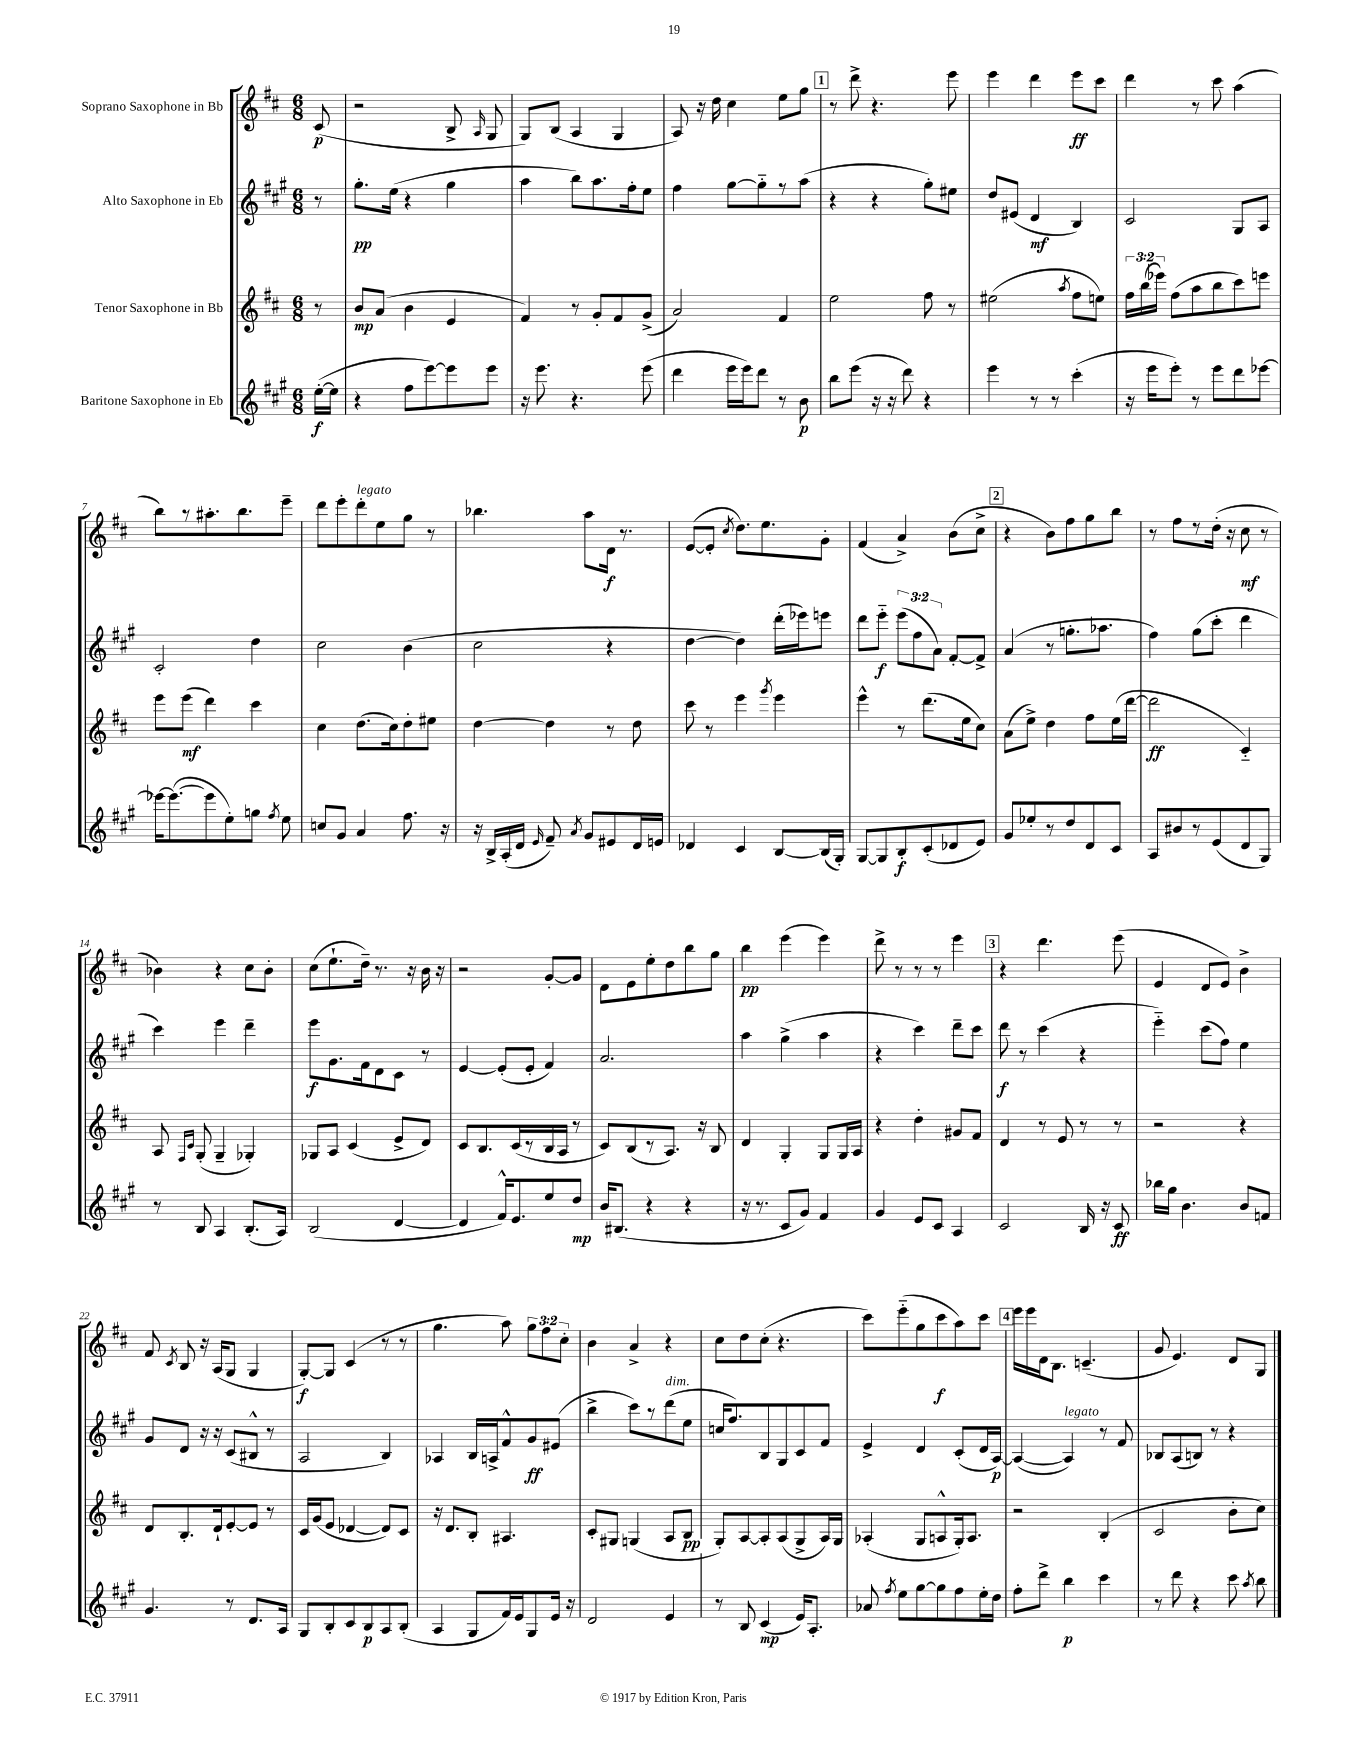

**kern	**kern	**kern	**kern
*staff4	*staff3	*staff2	*staff1
*clefG2	*clefG2	*clefG2	*clefG2
*k[f#c#g#]	*k[f#c#]	*k[f#c#g#]	*k[f#c#]
*M6/8	*M6/8	*M6/8	*M6/8
([16ee'	8r	8r	(8c#
16ee]	.	.	.
=	=	=	=
4r	8b	8.gg#'	2r
.	(8a	.	.
.	.	(16ee	.
8ff#	4b	4r	.
[8eee)	.	.	.
8eee]	4e	4gg#	8B^
.	.	.	16qqA
8eee	.	.	8G
=	=	=	=
16r	4f#)	4aa	8G)
8.eee	.	.	.
.	.	.	(8B
4.r	8r	8bb)	4A
.	8g'	8.aa	.
.	8f#	.	4G
.	.	16ff#'	.
(8eee	(8g^	8ee	.
=	=	=	=
4ddd	2a)	4ff#	8A)
.	.	.	16r
.	.	.	16dd
16eee	.	[8gg#	4cc#
16eee)	.	.	.
8ddd	.	8gg#'~]	.
8r	4f#	8r	8ee
8b	.	(8aa	8gg
=	=	=	=
8bb	2ee	4r	8r
(8eee	.	.	8ddd^
16r	.	4r	4.r
16r	.	.	.
8ddd)	.	.	.
4r	8ff#	8gg#')	.
.	8r	8ee#	8eee
=	=	=	=
4eee	(2ee#	8dd	4eee
.	.	(8e#	.
8r	.	4d	4ddd
8r	.	.	.
.	8qaa	.	.
(4ccc#'	8ff#	4B)	8eee
.	8ee)	.	8ccc#
=	=	=	=
16r	24ff#	2c#	4ddd
.	(24bb	.	.
16eee	.	.	.
.	24eee-)	.	.
8eee')	(8ff#	.	.
8r	8aa	.	8r
8eee	8bb	.	8ccc#
8ddd	8ccc#)	8G#	(4aa
[8eee-	8eee	8A	.
=	=	=	=
16eee-_	8eee	2c#'	8bb)
(8.eee-_	.	.	.
.	(8eee	.	8r
8eee-]	4ddd)	.	8.aa#'
8ee')	.	.	.
.	.	.	8.bb
8gg	4ccc#	4dd	.
8qff#	.	.	.
8ee	.	.	8eee~
=	=	=	=
8cc	4cc#	2cc#	8ddd
8g#	.	.	8eee'
4a	(8.dd	.	8ddd'
.	.	.	8ee
.	16cc#)	.	.
8.ff#	8dd'	(4b	8gg
.	8ee#	.	8r
16r	.	.	.
=	=	=	=
16r	[4dd	2cc#	4.bb-
16B^	.	.	.
(16A'	.	.	.
16d	.	.	.
16qqe	.	.	.
8f#~)	4dd]	.	.
8qa	.	.	.
8g#	.	.	8aa
8e#	8r	4r	16d
.	.	.	8.r
16d	8dd	.	.
16e	.	.	.
=	=	=	=
4d-	8ccc#	[4dd	([8e
.	8r	.	8e']
.	.	.	8qcc#
4c#	4eee	4dd])	8.dd)
.	.	.	8.ee
.	8qggg	.	.
[8B	4eee	(16ddd'	.
.	.	16eee-)	.
(16B]	.	8eee	8g'
16G#')	.	.	.
=	=	=	=
[8G#	4eee^^	8ddd	(4f#
8G#]	.	8eee'~	.
8B'	8r	(12eee	4a^)
.	.	12ff#	.
(8c#'	(8.ddd	.	.
.	.	12a)	.
8d-	.	[8f#'	(8b
.	16ee	.	.
8e)	8cc#)	8f#^]	8cc#^
=	=	=	=
8g#	(8a	(4a	4r
8ee-'	8ee^)	.	.
8r	4dd	8r	8b)
8dd	.	8.gg'	8ff#
8d	8ff#	.	8gg
.	.	8.aa-	.
8c#	(16ee	.	8bb
.	[16ddd	.	.
=	=	=	=
8A	2ddd]	4ff#)	8r
8b#	.	.	8ff#
8r	.	(8gg#	8r
(8e	.	8ccc#'	(16dd'
.	.	.	16r
8d	4c#'~)	4ddd	8cc#
8G#)	.	.	8r
=	=	=	=
8r	8A	4ccc#)	4b-)
.	16qqF#	.	.
.	16qqc#	.	.
8B	(8G'	.	.
4A	4G~	4eee	4r
(8.B'	4G-')	4ddd~	8cc#
.	.	.	8b-'
16A)	.	.	.
=	=	=	=
(2B	8G-	8eee	(8cc#
.	8A	8.g#	8.ee`
.	(4c#	.	.
.	.	16f#	16dd~)
.	.	8d	8.r
[4d	8e^	8c#	.
.	.	.	16r
.	8d)	8r	16b
.	.	.	16r
=	=	=	=
4d]	8c#	[4e	2r
.	8.B	.	.
16f#^^)	.	(8e']	.
8.e	(16c#	.	.
.	8r	8e'	.
8ee	16B	4f#)	[8g'
.	16A	.	.
8dd	8r	.	8g]
=	=	=	=
16b	8c#)	2.a	8d
(8.B#	.	.	.
.	(8B	.	8e
4r	8r	.	8ee'
.	8.A)	.	8dd
4r	.	.	8bb
.	16r	.	.
.	8B	.	8gg
=	=	=	=
16r	4d	4aa	4bb
8.r	.	.	.
8c#	4G'	(4gg#^	(4eee
8g#)	.	.	.
4f#	8G	4aa	4eee)
.	16G	.	.
.	16A	.	.
=	=	=	=
4g#	4r	4r	8ddd^
.	.	.	8r
8e	4dd'	4ccc#)	8r
8c#	.	.	8r
4A	8g#	8ddd~	4eee
.	8f#	8ccc#	.
=	=	=	=
2c#	4d	8ddd	4r
.	.	8r	.
.	8r	(4ccc#	4.ddd
.	8e	.	.
16B	8r	4r	.
16r	.	.	.
8c#	8r	.	(8eee
=	=	=	=
16bb-	2r	4eee'~)	4e
16gg#	.	.	.
4.b	.	.	.
.	.	(8ccc#	8d
.	.	8ff#)	8e)
8b	4r	4ee	4b^
8f	.	.	.
=	=	=	=
4.g#	8d	8g#	8f#
.	.	.	8qc#
.	8.B'	8d	8B
.	.	16r	16r
.	16d`	16r	(16A
8r	[8e'	(8c#	8G
8.d	8e]	8B#^^	4G
.	8r	8r	.
16A	.	.	.
=	=	=	=
8G#	16c#	2A	[8G')
.	(16g	.	.
8B'	8e	.	8G]
8c#	[4d-	.	(4c#
8B	.	.	.
8A	8d-])	4B)	8r
(8B'	8c#	.	8r
=	=	=	=
4A	16r	4A-	4.gg
.	8.d	.	.
8G#	8B'	16B	.
.	.	16A^	.
16f#)	4.A#	8f#^^	8aa)
16e	.	.	.
8G#	.	8g#	12gg
.	.	.	12ff#
16e	.	(8e#	.
.	.	.	12cc#'
16r	.	.	.
=	=	=	=
2d	8c#'	4bb^	4b
.	8G#	.	.
.	(4G	8ccc#)	4a^
.	.	8r	.
4e	8A	(8ddd	4r
.	8B	8ee	.
=	=	=	=
8r	8G')	16cc	8cc#
.	.	8.ff#)	.
8B	[8A	.	8dd
(4c#	8A']	8B	(8cc#'
.	(8A	8G#	4.r
16e)	8G^	8c#	.
8.A'	.	.	.
.	16A)	8f#	.
.	16G	.	.
=	=	=	=
8a-	(4A-'	4e^	8ccc#)
8qff#	.	.	.
8ee	.	.	(8eee'~
[8gg#	8G	4d	8gg
8gg#]	8A^^	.	8ccc#
8ff#	16G')	(8c#'	8aa)
.	8.A	.	.
16ee'	.	16d	8ccc#
16dd	.	[16A)	.
=	=	=	=
8ff#'	2r	(4A_	16eee
.	.	.	16eee
8ddd^	.	.	16d
.	.	.	8.B
4bb	.	4A])	.
.	.	.	(4.c~
4ccc#	(4B'	8r	.
.	.	8f#	.
=	=	=	=
8r	2c#	8B-	8g
8ddd	.	(8A	4.e)
4r	.	8B)	.
.	.	8r	.
8ccc#	8b'	4r	8d
8qaa	.	.	.
8bb	8cc#)	.	8G
==	==	==	==
*-	*-	*-	*-
